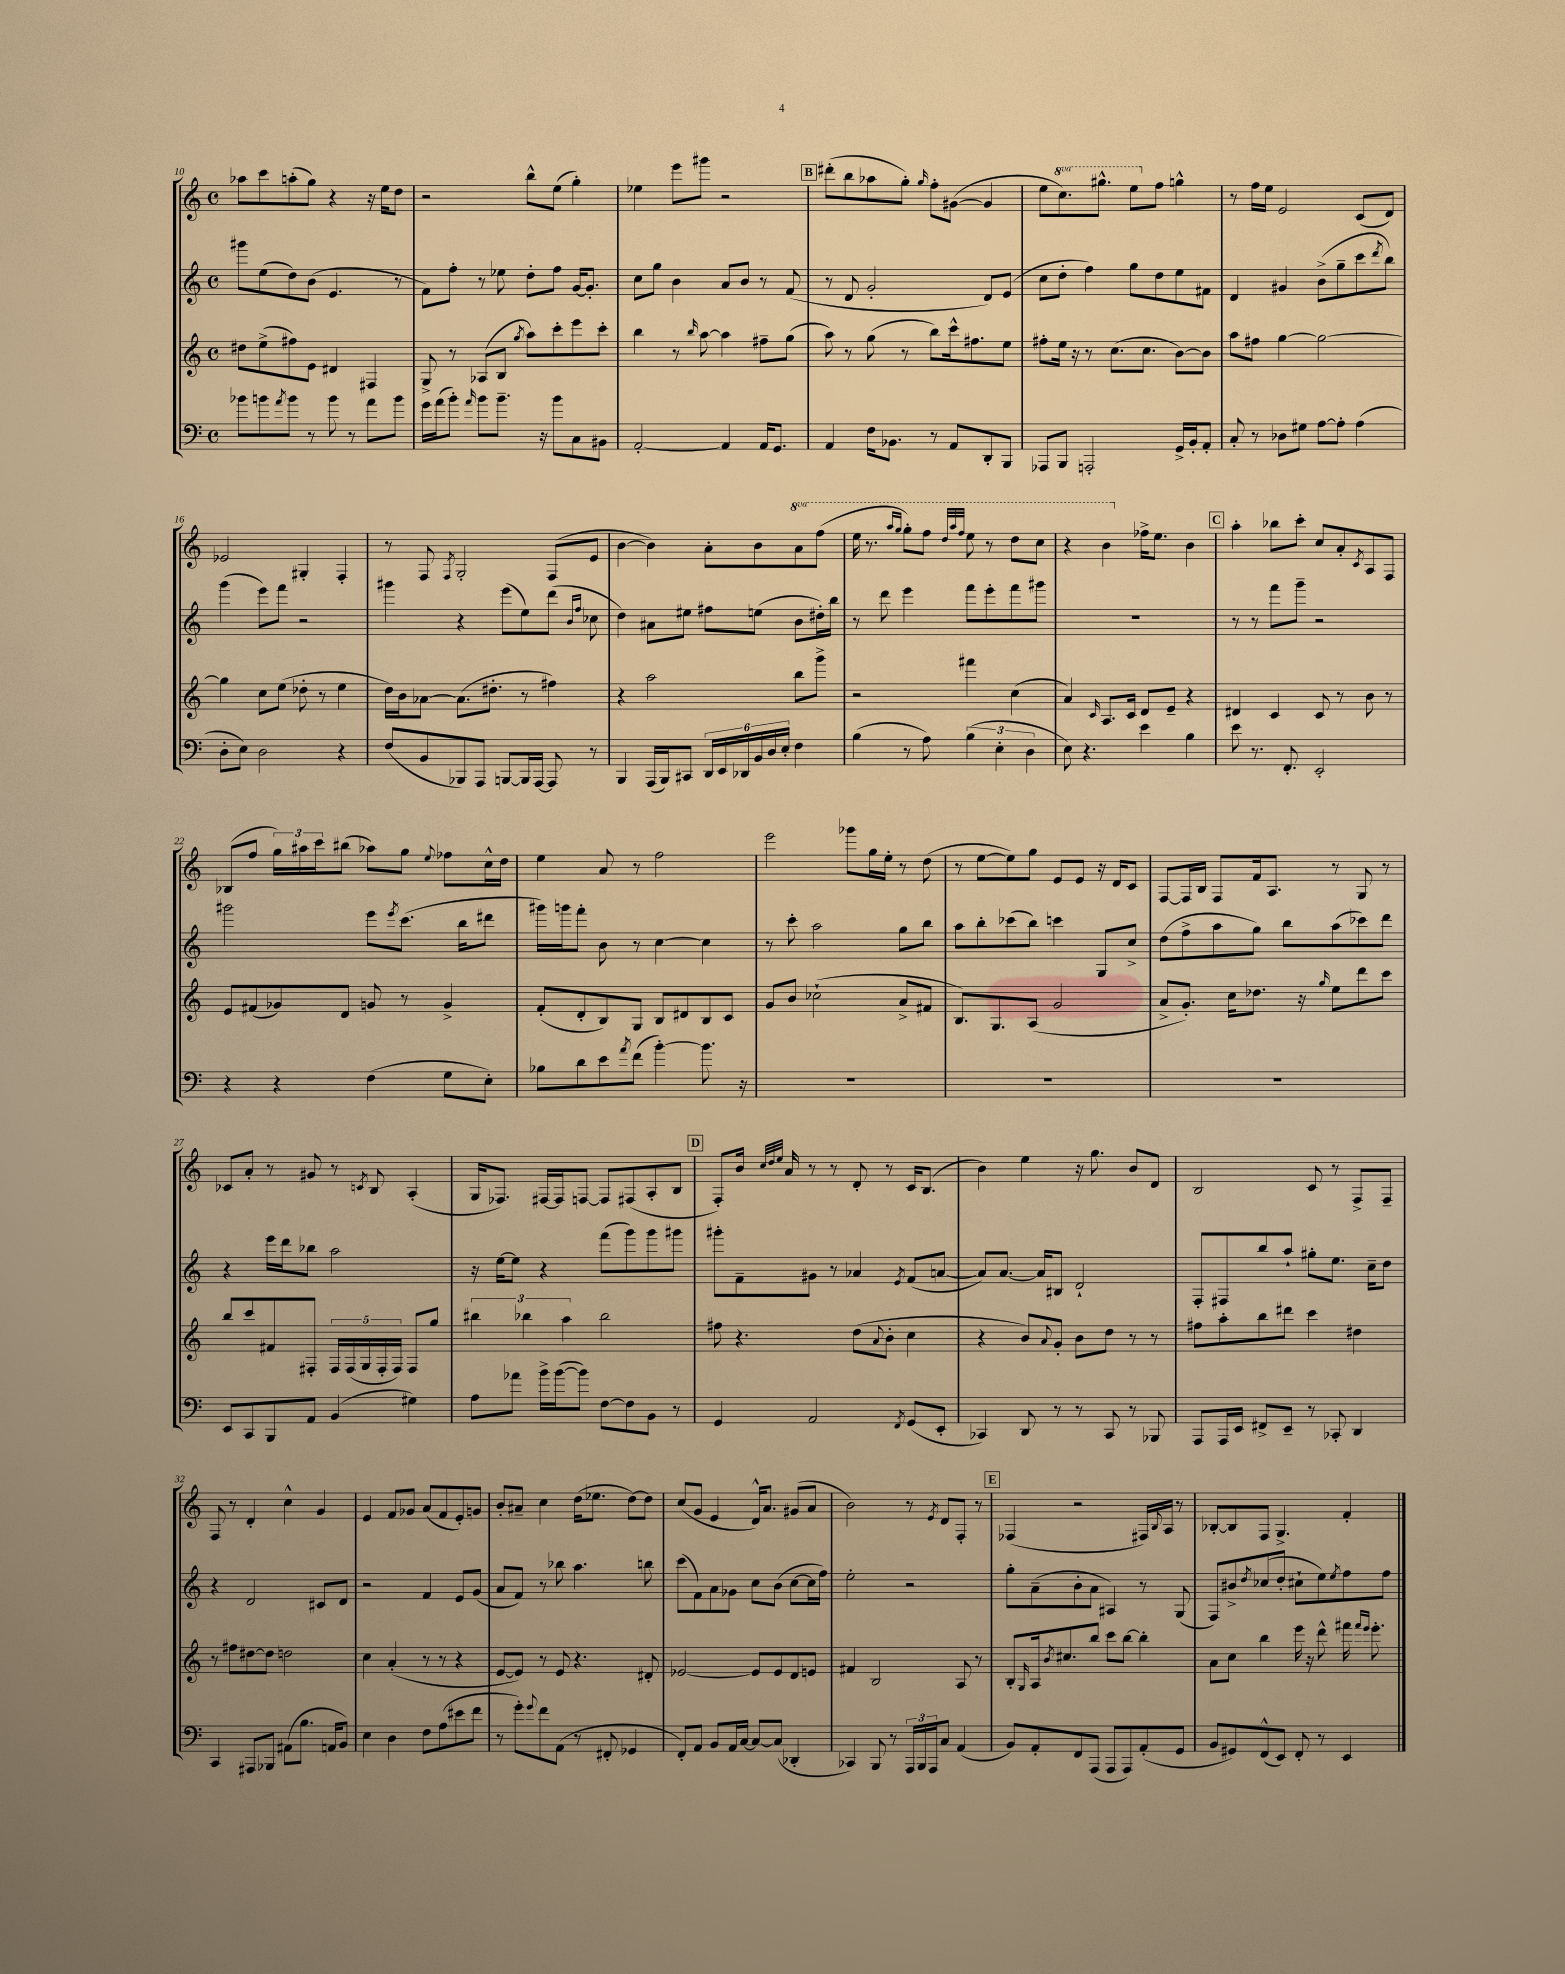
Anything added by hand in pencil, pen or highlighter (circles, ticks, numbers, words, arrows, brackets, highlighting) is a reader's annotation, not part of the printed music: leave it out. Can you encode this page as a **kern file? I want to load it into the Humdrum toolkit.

**kern	**kern	**kern	**kern
*staff4	*staff3	*staff2	*staff1
*clefF4	*clefG2	*clefG2	*clefG2
*k[]	*k[]	*k[]	*k[]
*M4/4	*M4/4	*M4/4	*M4/4
*met(c)	*met(c)	*met(c)	*met(c)
8b-	8dd#	8ggg#	8aa-
8b	(8ee^	(8ee	8ccc
8qa	.	.	.
8b	8ff#)	8dd)	(8aa'
8r	8e	(8b	8gg)
8b	4d#	4.e	4r
8r	.	.	.
8a	4F#	.	16r
.	.	.	16ee
8b	.	8r	8dd
=	=	=	=
16g	8G^	8f)	2r
(16a	.	.	.
8b')	8r	8ff'	.
16qqa	.	.	.
8b	(8A-	8r	.
8.b~	8B	8ee-	.
.	8qgg	.	.
.	8aa)	8dd'	8bb^^
16r	.	.	.
8b	8ccc'	8ff	(8ee
8C	8eee	[16g	4gg')
.	.	8.g']	.
8BB#	8ccc'	.	.
=	=	=	=
[2AA'	4bb	8cc	4ee-
.	.	8gg	.
.	8r	4b	8eee
.	16qqbb	.	.
.	[8aa	.	8ggg#
4AA]	4aa]	8a	2r
.	.	8b	.
16AA	8ff#~	8r	.
8.GG	.	.	.
.	(8gg	(8f	.
=	=	=	=
4AA	8aa)	8r	(8ddd#'
.	8r	8d	8bb
16F	(8gg	2g'	8aa-
8.BB-	.	.	.
.	8r	.	8gg')
.	.	.	16qqgg
8r	8bb)	.	8ff'
8AA	16ccc^^	.	([8g#
.	8.ff#	.	.
8DD'	.	8d)	4g#]
8BBB	8ee	(8e	.
=	=	=	=
8AAA-	8ff#'	8cc	8ee
8BBB	16ee	8dd'	8.ccc)
.	16r	.	.
2AAA'	8r	4ff)	.
.	.	.	8.ggg#^^
.	(8.cc	.	.
.	.	8gg	8eee
.	8.cc	.	.
.	.	8dd	8ff
16GG^	[8b)	8ee	4gg^^
16BB'	.	.	.
8AA'	8b]	8f#	.
=	=	=	=
8C'	8aa	4d	8r
8r	8ff#	.	16ff
.	.	.	16ee
8D-	[4gg	4g#	2e
8G#	.	.	.
[8A	2gg_	(8b^	.
8A']	.	8gg~	.
(4A	.	8ccc	(8c
.	.	8qddd	.
.	.	8bb)	8d)
=	=	=	=
8D'	4gg]	(4ggg	2e-
8E)	.	.	.
2D	8cc	8eee)	.
.	(8ee	8fff	.
.	8dd-'	2r	4G#'
.	8r	.	.
4r	4ee	.	4F'
=	=	=	=
(8F	16dd)	4ggg#	8r
.	16b	.	.
8BB	[8a-	.	8F
.	.	.	8qF
8BBB-)	(8.a-]	4r	2G'
8AAA	.	.	.
.	8.dd#'	.	.
[8BBB	.	(8eee	.
16BBB]	8r	8ee)	.
[16AAA	.	.	.
8AAA]	4ff#)	(8ddd	(8F
.	.	16qqb	.
.	.	16qqff	.
8r	.	8cc-	8e
=	=	=	=
4BBB	4r	4dd)	[4b
(16AAA	2aa	8a#	4b])
16BBB)	.	.	.
8CC#	.	8ee#	.
24DD	.	8ff#	8a'
24EE	.	.	.
24DD-	.	.	.
24BB	.	(8ee	8b
24D	.	.	.
24E'	.	.	.
4F	8bb	8b	8aa
.	8ggg^	16dd#')	(8fff
.	.	16bb	.
=	=	=	=
(4B	2r	8r	16eee
.	.	.	8.r
.	.	8ddd	.
.	.	.	16qqaaa
.	.	.	16qqggg
8r	.	4eee	8ggg')
8A)	.	.	8fff
.	.	.	32qqddd
.	.	.	32qqaaa
.	.	.	32qqfff
(6B	4fff#	8fff	8eee
.	.	8eee'	8r
6E'	.	.	.
.	(4cc	8fff	8ddd
6D	.	.	.
.	.	8ggg#	8ccc
=	=	=	=
8E)	4a)	1r	4r
4.r	.	.	.
.	16qqc	.	.
.	8.A	.	4bb
.	16c	.	.
4e	8d	.	16ff-^
.	.	.	8.ee
.	8e~	.	.
4B	4r	.	4b
=	=	=	=
8e	4d#	8r	4aa'
8.r	.	8r	.
.	4c	8fff	8bb-
8.FF'	.	.	.
.	.	8ggg~	8ccc'
2EE'	8c	2r	8cc
.	8r	.	8a'
.	.	.	8qc
.	8b	.	8A
.	8r	.	8F
=	=	=	=
4r	8e	2ggg#	(8B-
.	(8f#	.	8ff
4r	8g-)	.	24gg)
.	.	.	24aa#
.	.	.	24ccc
.	8d	.	(8bb#
(4F	8g	8eee	8aa-)
.	.	8qeee	.
.	8r	(8.ccc	8gg
.	.	.	8qqee
8G	4g^	.	8ff-
.	.	16bb	.
8E')	.	8ddd#	16cc^^
.	.	.	16dd
=	=	=	=
8B-	(8f'	16ggg#)	4ee
.	.	16ggg	.
8d	8d'	8fff'	.
8e	8B)	8b	8a
8qa	.	.	.
(8f	8G	8r	8r
[4b')	8B	[4cc	2ff
.	8d#	.	.
8.b]	8B	4cc]	.
.	8c	.	.
16r	.	.	.
=	=	=	=
1r	8g	8r	2eee
.	8b	8ccc'	.
.	(2cc-`	2aa	.
.	.	.	8ggg-
.	.	.	16gg
.	.	.	16ee'
.	8a^	8gg	8r
.	8f#	8bb	(8dd
=	=	=	=
1r	8.B)	8aa	8r
.	.	8bb'	[8ee
.	8.G	.	.
.	.	(8ccc-	8ee])
.	(8A	8bb)	8gg
.	2g	4ccc	8e
.	.	.	8e
.	.	8G	16r
.	.	.	16d
.	.	8cc^	8c
=	=	=	=
1r	8a^	(8dd	[8F
.	8.g')	8ff^	16F]
.	.	.	16B
.	.	8aa	8F
.	16cc	.	.
.	8.dd-	8gg)	16f
.	.	.	8.A
.	.	8bb	.
.	16r	.	.
.	16qqgg	.	.
.	8ee	(8aa	8r
.	8ddd	8ccc-)	8G
.	8ccc	8ddd	8r
=	=	=	=
8EE	8bb	4r	8c-
8CC	8ccc	.	8a'
8BBB	8f#	16eee	8r
.	.	16ddd	.
8AA	8F#'	8bb-	8g#
(4BB	20F#	2aa	8r
.	(20F#	.	.
.	20G	.	.
.	.	.	8qc
.	.	.	8B
.	20F#'	.	.
.	20F#)	.	.
4G#)	8F#	.	(4A'
.	8gg	.	.
=	=	=	=
8A	6bb#	16r	16G
.	.	[16ee	8.F-)
8a-	.	8ee]	.
.	6bb-	.	.
16b^	.	4r	[16F#
([16b	.	.	16F#]
.	6aa	.	.
8b])	.	.	[8F
[8F	2bb-	(8fff	8F]
8F]	.	8ggg)	(8F#
8BB	.	8ggg	8A'
8r	.	8ggg#	8B
=	=	=	=
4GG	8ff#	8ggg#'	8F')
.	4.r	8f~	16b
.	.	.	32qqcc
.	.	.	32qqdd
.	.	.	32qqee
.	.	.	16a
2AA	.	8g#	8r
.	.	8r	8r
.	(8dd	4a-	8d'
.	8qqa	.	.
.	8b'	.	8r
8qFF	.	8qe	.
(8GG	4cc	(8f	16c
.	.	.	(8.B
8EE'	.	[8a	.
=	=	=	=
4CC-)	4r	8a])	4b)
.	.	[8.a	.
8DD	8b)	.	4ee
.	.	16a]	.
.	8qqa	.	.
8r	8g'	8B#	.
8r	8b	2d`	16r
.	.	.	8.gg
8CC-	8dd	.	.
8r	8r	.	8b
8BBB-	8r	.	8d
=	=	=	=
8AAA	8ff#	8F'	2B
16AAA	8aa'	8F#	.
16EE	.	.	.
8FF#^	8bb	8bb	.
8EE~	8ddd#	8aa`	.
8r	4ccc	8gg#'	8c
8CC-'	.	8.ee	8r
4DD	4dd#	.	8F^
.	.	16cc~	.
.	.	8dd	8F~
=	=	=	=
4CC	8r	4r	8F
.	8ff#	.	8r
8AAA#	[8dd#	2d	4d'
8BBB-	8dd#]	.	.
(8AA#	2dd	.	4cc^^
8.B	.	.	.
.	.	8c#	4g
16AA	.	.	.
8BB)	.	8d	.
=	=	=	=
4E	4cc	2r	4e
4D	(4a'	.	8f
.	.	.	8g-
8F	8r	4f	(8a
(8A	8r	.	8f
8e#	4r	8e	8e')
8f	.	(8g	8g
=	=	=	=
8r	[8e	8a	8b'
8g')	8e])	8f)	8a#~
8qqg	.	.	.
8f	8r	8r	4cc
(8AA	8e	8bb-	.
8r	4.r	4.aa	(16dd
.	.	.	8.ee-
8FF#'	.	.	.
4GG-	.	.	[8dd)
.	8d#'	8bb	8dd]
=	=	=	=
8FF')	[2e-	(8ccc	(8cc
8AA	.	8f)	8g
8BB	.	8a	4e
16AA	.	8g-	.
[16C	.	.	.
8C_	8e-]	8cc	16d^^)
.	.	.	8.a
(8C]	8e-	(8b	.
4DD-'	8d	[8cc	(8g#
.	8e	16cc]	8a
.	.	16ff)	.
=	=	=	=
4CC-)	4f#	2ee'	2b)
8BBB	2B	.	.
8r	.	.	.
24AAA	.	2r	8r
24BBB	.	.	.
24AAA	.	.	.
.	.	.	8qe
8C	.	.	8d
(4AA	8A	.	8F'
.	8r	.	8r
=	=	=	=
8BB)	8B'	8gg'	(4F-
.	16qqG	.	.
8AA'	16A	(8a~	.
.	8qb	.	.
.	8.cc#	.	.
8FF	.	8b'	2r
(8AAA	8bb	8a	.
8AAA	8ccc	4A#)	.
8AAA)	[8bb	.	.
(8AA'	4bb']	8r	16F#)
.	.	.	8qqB
.	.	.	16A
8GG	.	(8G	8r
=	=	=	=
8BB	8a	8F)	[8B-'
8GG#)	8cc	8b#^	8B-]
.	.	8qdd	.
(8FF^^	4bb	(8cc-	8F
8EE)	.	8dd'	4.G^
8FF'	16eee	8cc#`	.
.	16r	.	.
8r	8ddd^^	8ee)	.
.	.	8qee	.
4EE	16fff#	8ff	4f'
.	16qqfff#	.	.
.	16qqeee	.	.
.	8.eee'	.	.
.	.	8ff	.
==	==	==	==
*-	*-	*-	*-
